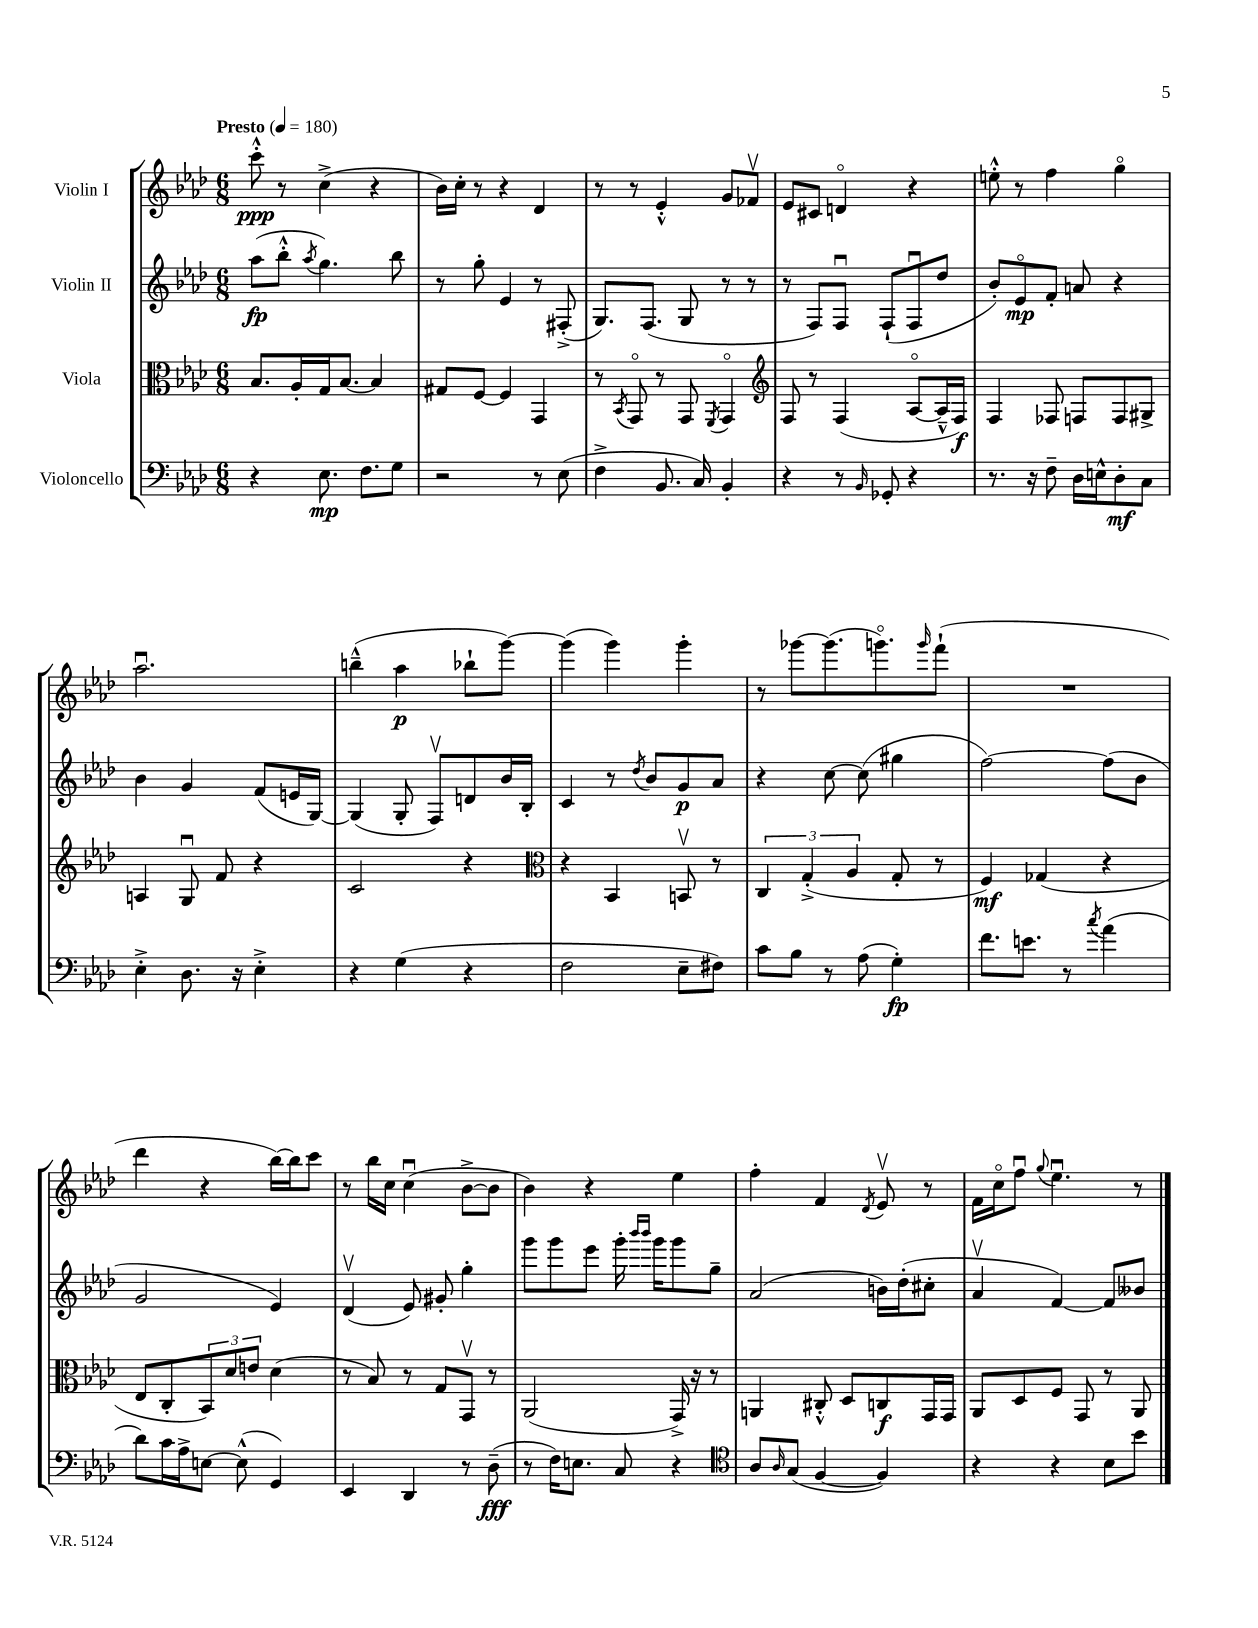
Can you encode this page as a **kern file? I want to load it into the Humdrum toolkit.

**kern	**dynam	**kern	**dynam	**kern	**dynam	**kern	**dynam
*part4	*part4	*part3	*part3	*part2	*part2	*part1	*part1
*staff4	*staff4	*staff3	*staff3	*staff2	*staff2	*staff1	*staff1
*I"Violoncello	*	*I"Viola	*	*I"Violin II	*	*I"Violin I	*
*clefF4	*	*clefC3	*	*clefG2	*	*clefG2	*
*k[b-e-a-d-]	*	*k[b-e-a-d-]	*	*k[b-e-a-d-]	*	*k[b-e-a-d-]	*
*M6/8	*	*M6/8	*	*M6/8	*	*M6/8	*
*MM180	*	*MM180	*	*MM180	*	*MM180	*
=1	=1	=1	=1	=1	=1	=1	=1
!	!	!	!	!	!	!LO:TX:a:B:t=Presto	!
4r	.	8.B-/L	.	(8aa-\L	fp	8ccc'^^\	ppp
.	.	.	.	8bb-'^^\J	.	8r	.
.	.	16A-'/L	.	.	.	.	.
.	.	.	.	8qaa-/	.	.	.
8.E-\	mp	16G/J	.	4.gg\)	.	(4cc^\	.
.	.	[8.B-/J	.	.	.	.	.
8.F\L	.	.	.	.	.	.	.
.	.	4B-/]	.	.	.	4r	.
8G\J	.	.	.	8bb-\	.	.	.
=2	=2	=2	=2	=2	=2	=2	=2
2r	.	8G#X/L	.	8r	.	16b-\LL)	.
.	.	.	.	.	.	16cc'\JJ	.
.	.	[8F/J	.	8gg'\	.	8r	.
.	.	4F/]	.	4e-/	.	4r	.
8r	.	4GG/	.	8r	.	4d-/	.
(8E-\	.	.	.	(8F#X'^/	.	.	.
=3	=3	=3	=3	=3	=3	=3	=3
4F^\	.	8r	.	8.G/L)	.	8r	.
.	.	8qBB-/	.	.	.	.	.
.	.	8GG/	.	.	.	8r	.
.	.	.	.	(8.F/J	.	.	.
8.BB-/	.	8r	.	.	.	4e-'^^/	.
.	.	8GG/	.	8G/	.	.	.
16C/)	.	.	.	.	.	.	.
.	.	8qFF/	.	.	.	.	.
4BB-'/	.	4GG/	.	8r	.	8g/L	.
.	.	.	.	8r	.	8f-Xv/J	.
=4	=4	=4	=4	=4	=4	=4	=4
*	*	*clefG2	*	*	*	*	*
4r	.	8F/	.	8r	.	8e-/L	.
.	.	8r	.	8F/L)	.	8c#X/J	.
8r	.	(4F/	.	8Fu/J	.	4dn/	.
16qqBB-/	.	.	.	.	.	.	.
8GG-X'/	.	.	.	(8F`/L	.	.	.
4r	.	[8A-/L	.	8Fu/	.	4r	.
.	.	16A-~^^/L]	.	8dd-/J	.	.	.
.	.	16F/JJ)	f	.	.	.	.
=5	=5	=5	=5	=5	=5	=5	=5
8.r	.	4F/	.	8b-'/L)	.	8een'^^\	.
.	.	.	.	8e-/	mp	8r	.
16r	.	.	.	.	.	.	.
8F~\	.	8F-X/	.	8f'/J	.	4ff\	.
16D-\LL	.	8Fn/L	.	8an/	.	.	.
16En^^\J	.	.	.	.	.	.	.
8D-'\	mf	8F/	.	4r	.	4gg\	.
8C\J	.	8G#X^/J	.	.	.	.	.
!!LO:LB:g=z
=6	=6	=6	=6	=6	=6	=6	=6
4E-'^\	.	4An/	.	4b-\	.	2.aa-u\	.
8.D-\	.	8Gu/	.	4g/	.	.	.
.	.	8f/	.	.	.	.	.
16r	.	.	.	.	.	.	.
4E-'^\	.	4r	.	(8f/L	.	.	.
.	.	.	.	16en/L	.	.	.
.	.	.	.	[16G/JJ)	.	.	.
=7	=7	=7	=7	=7	=7	=7	=7
4r	.	2c/	.	(4G/]	.	(4bbn~^^\	.
(4G\	.	.	.	8G'/	.	4aa-\	p
.	.	.	.	8Fv/L)	.	.	.
4r	.	4r	.	8dn/	.	8bb-X`\L	.
.	.	.	.	16b-/L	.	[8ggg\J)	.
.	.	.	.	16B-'/JJ	.	.	.
=8	=8	=8	=8	=8	=8	=8	=8
*	*	*clefC3	*	*	*	*	*
2F\	.	4r	.	4c/	.	(4ggg\]	.
.	.	4BB-/	.	8r	.	4ggg\)	.
.	.	.	.	8qdd-/	.	.	.
.	.	.	.	8b-/L	.	.	.
8E-~\L	.	8BBnv/	.	8g/	p	4ggg'\	.
8F#X\J)	.	8r	.	8a-/J	.	.	.
=9	=9	=9	=9	=9	=9	=9	=9
8c\L	.	6C/	.	4r	.	8r	.
8B-\J	.	.	.	.	.	[8ggg-X\L	.
.	.	(6G'^/	.	.	.	.	.
8r	.	.	.	[8cc\	.	(8.ggg-\]	.
.	.	6A-/	.	.	.	.	.
(8A-\	.	.	.	(8cc\]	.	.	.
.	.	.	.	.	.	8.gggn\)	.
4G'\)	fp	8G'/	.	4gg#X\	.	.	.
.	.	.	.	.	.	16qqggg/	.
.	.	8r	.	.	.	(8fff`\J	.
=10	=10	=10	=10	=10	=10	=10	=10
8.f\L	.	4F/)	mf	[2ff\)	.	2.r	.
8.en\J	.	.	.	.	.	.	.
.	.	(4G-X/	.	.	.	.	.
8r	.	.	.	.	.	.	.
8qcc/	.	.	.	.	.	.	.
(4a-\	.	4r	.	(8ff\L]	.	.	.
.	.	.	.	8b-\J	.	.	.
!!LO:LB:g=z
=11	=11	=11	=11	=11	=11	=11	=11
8d-\L)	.	8E-/L	.	2g/	.	4ddd-\	.
16c\L	.	8C'/	.	.	.	.	.
16A-^\J	.	.	.	.	.	.	.
[8En\J	.	12BB-/)	.	.	.	4r	.
.	.	12d-/	.	.	.	.	.
(8E^^\]	.	.	.	.	.	.	.
.	.	12en/J	.	.	.	.	.
4GG/)	.	(4d-\	.	4e-/)	.	[16bb-\LL)	.
.	.	.	.	.	.	16bb-\J]	.
.	.	.	.	.	.	8ccc\J	.
=12	=12	=12	=12	=12	=12	=12	=12
4EE-/	.	8r	.	(4d-v/	.	8r	.
.	.	8B-/)	.	.	.	16bb-\LL	.
.	.	.	.	.	.	16cc\JJ	.
4DD-/	.	8r	.	8e-/)	.	(4ccu\	.
.	.	8G/L	.	8g#X'/	.	.	.
8r	.	8GGv/J	.	4gg'\	.	[8b-^\L	.
(8D-~\	fff	8r	.	.	.	8b-\J]	.
=13	=13	=13	=13	=13	=13	=13	=13
8r	.	(2AA-/	.	8ggg\L	.	4b-\)	.
16F\KL)	.	.	.	8ggg\	.	.	.
8.En\J	.	.	.	.	.	.	.
.	.	.	.	8eee-\J	.	4r	.
8C/	.	.	.	16ggg'\	.	.	.
.	.	.	.	16qqbbb-/LL	.	.	.
.	.	.	.	16qqbbb-/JJ	.	.	.
.	.	.	.	16ggg\KL	.	.	.
4r	.	16GG^/)	.	8ggg\	.	4ee-\	.
.	.	16r	.	.	.	.	.
.	.	8r	.	8gg~\J	.	.	.
=14	=14	=14	=14	=14	=14	=14	=14
*clefC4	*	*	*	*	*	*	*
8A-/L	.	4AAn/	.	(2a-/	.	4ff'\	.
16qqA-/	.	.	.	.	.	.	.
(8G/J	.	.	.	.	.	.	.
[4F/	.	8C#X'^^/	.	.	.	4f/	.
.	.	8D-/L	.	.	.	.	.
.	.	.	.	.	.	8qd-/	.
4F/])	.	8Cn/	f	16bn\LL)	.	8e-v/	.
.	.	.	.	(16dd-'\J	.	.	.
.	.	16GG/L	.	8cc#X'\J	.	8r	.
.	.	16GG/JJ	.	.	.	.	.
=15	=15	=15	=15	=15	=15	=15	=15
4r	.	8AA-/L	.	4a-v/	.	16f\LL	.
.	.	.	.	.	.	16cc\J	.
.	.	8D-/	.	.	.	8ffu\J	.
.	.	.	.	.	.	8qqgg/	.
4r	.	8F/J	.	[4f/)	.	4.ee-u\	.
.	.	8GG/	.	.	.	.	.
8B-\L	.	8r	.	8f/L]	.	.	.
8b-\J	.	8AA-/	.	8b--X/J	.	8r	.
==	==	==	==	==	==	==	==
*-	*-	*-	*-	*-	*-	*-	*-
